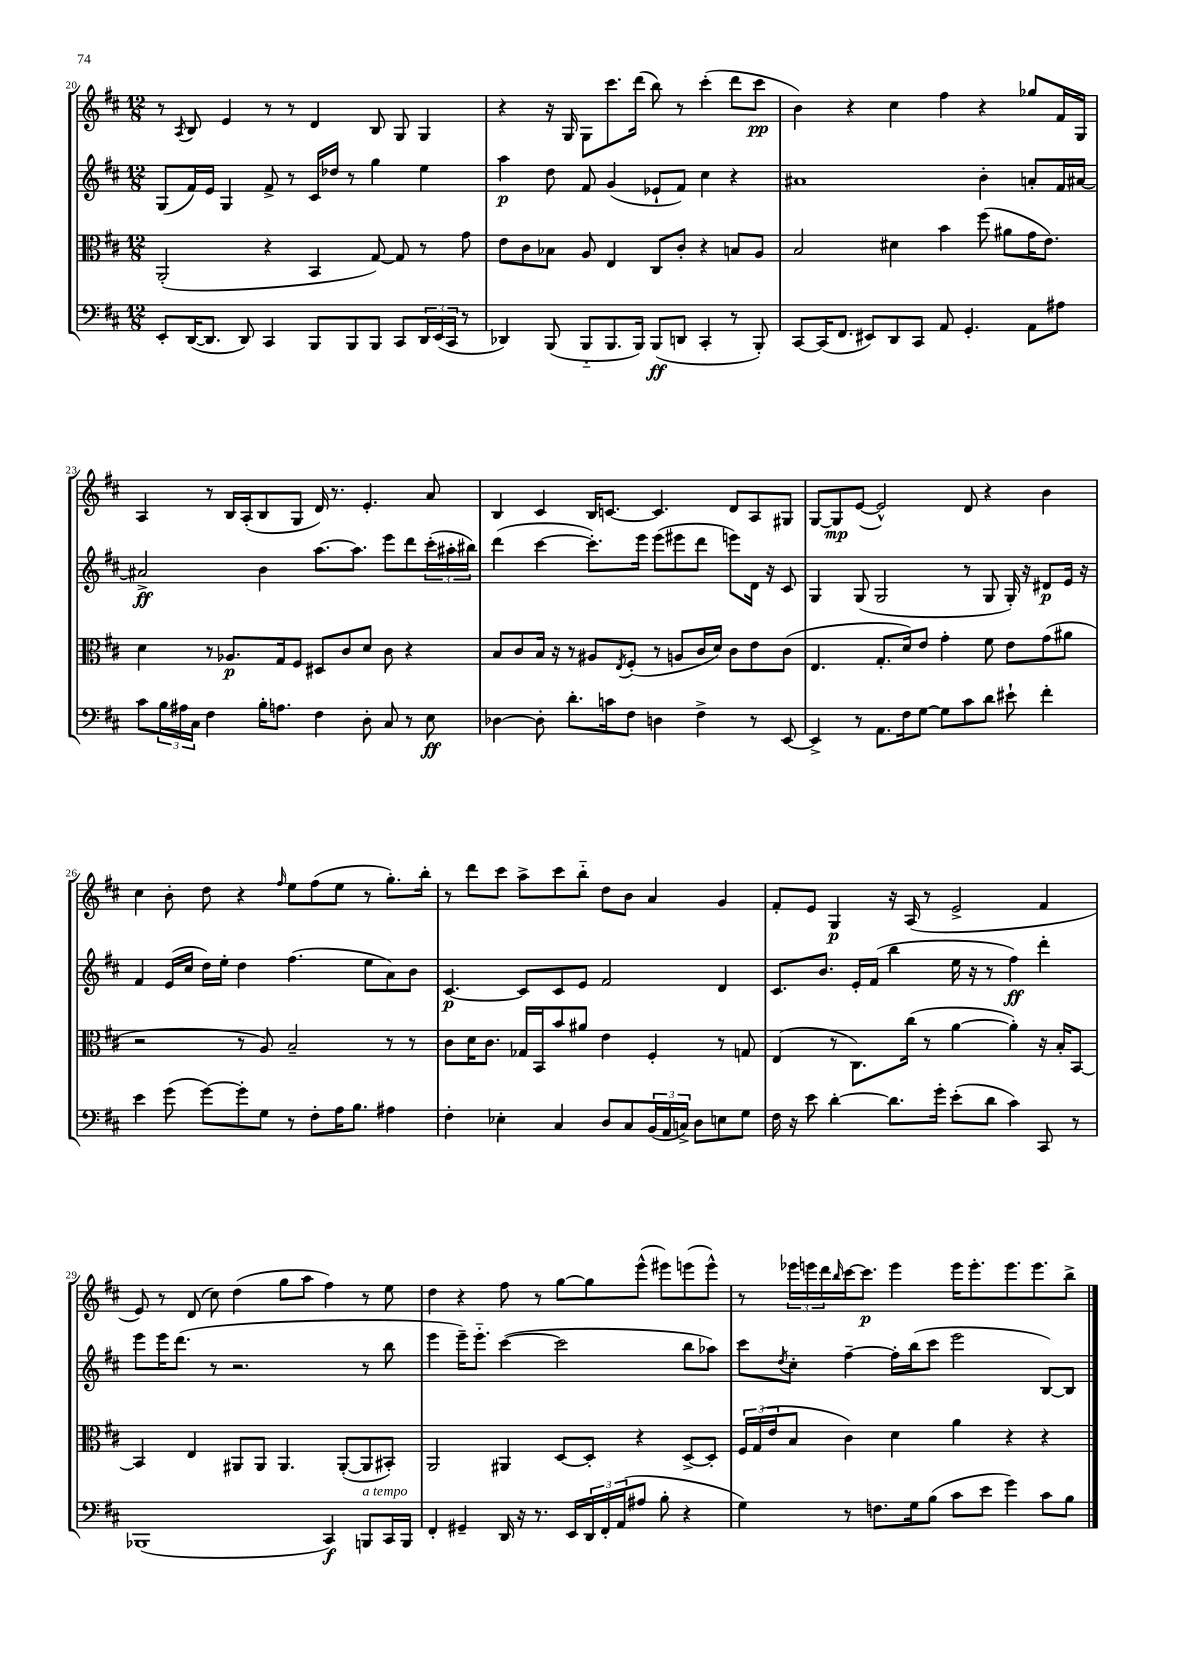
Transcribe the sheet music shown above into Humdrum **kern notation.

**kern	**dynam	**kern	**dynam	**kern	**dynam	**kern	**dynam
*part4	*part4	*part3	*part3	*part2	*part2	*part1	*part1
*staff4	*staff4	*staff3	*staff3	*staff2	*staff2	*staff1	*staff1
*clefF4	*	*clefC3	*	*clefG2	*	*clefG2	*
*k[f#c#]	*	*k[f#c#]	*	*k[f#c#]	*	*k[f#c#]	*
*M12/8	*	*M12/8	*	*M12/8	*	*M12/8	*
=20	=20	=20	=20	=20	=20	=20	=20
8EE'/L	.	(2AA'/	.	(8G/L	.	8r	.
.	.	.	.	.	.	8qA/	.
([16DD/K	.	.	.	16f#/L)	.	8B/	.
8.DD/J]	.	.	.	16e/JJ	.	.	.
.	.	.	.	4G/	.	4e/	.
8DD/)	.	.	.	.	.	.	.
4CC#/	.	4r	.	8f#^/	.	8r	.
.	.	.	.	8r	.	8r	.
8BBB/L	.	4BB/	.	16c#/LL	.	4d/	.
.	.	.	.	16dd-X/JJ	.	.	.
8BBB/	.	.	.	8r	.	.	.
8BBB/J	.	[8G/)	.	4gg\	.	8B/	.
8CC#/L	.	8G/]	.	.	.	8G/	.
24DD/L	.	8r	.	4ee\	.	4G/	.
(24EE/	.	.	.	.	.	.	.
24CC#/JJ	.	.	.	.	.	.	.
8r	.	8g\	.	.	.	.	.
=21	=21	=21	=21	=21	=21	=21	=21
4DD-X/)	.	8e\L	.	4aa\	p	4r	.
.	.	8c#\	.	.	.	.	.
(8BBB/	.	8B-X\J	.	8dd\	.	16r	.
.	.	.	.	.	.	16G/	.
8BBB/L	.	8A/	.	8f#/	.	8G\L	.
8.BBB/	.	4E/	.	(4g/	.	8.ccc#\	.
16BBB/Jk)	.	.	.	.	.	(16ddd\Jk	.
(8BBB/L	ff	8C#/L	.	8e-X`/L	.	8bb\)	.
8DDn/J	.	8c#'/J	.	8f#/J)	.	8r	.
4CC#'/	.	4r	.	4cc#\	.	(4ccc#'\	.
8r	.	8Bn/L	.	4r	.	8ddd\L	.
8BBB'/)	.	8A/J	.	.	.	8ccc#\J	pp
=22	=22	=22	=22	=22	=22	=22	=22
[8CC#/L	.	2B/	.	1a#X	.	4b\)	.
(16CC#/K]	.	.	.	.	.	.	.
8.FF#/J	.	.	.	.	.	.	.
.	.	.	.	.	.	4r	.
8EE#X/L)	.	.	.	.	.	.	.
8DD/	.	4d#X\	.	.	.	4cc#\	.
8CC#/J	.	.	.	.	.	.	.
8AA/	.	4b\	.	.	.	4ff#\	.
4.GG'/	.	.	.	.	.	.	.
.	.	(8ff#\	.	4b'\	.	4r	.
.	.	8a#X\L	.	.	.	.	.
8AA\L	.	16g\K	.	8an'/L	.	8gg-X/L	.
.	.	8.e\J)	.	.	.	.	.
8A#X\J	.	.	.	16f#/L	.	16f#/L	.
.	.	.	.	[16a#X/JJ	.	16G/JJ	.
!!LO:LB:g=z
=23	=23	=23	=23	=23	=23	=23	=23
8c#\L	.	4d\	.	2a#X^/]	ff	4A/	.
24B\L	.	.	.	.	.	.	.
24A#X\	.	.	.	.	.	.	.
24C#\JJ	.	.	.	.	.	.	.
4F#\	.	8r	.	.	.	8r	.
.	.	8.A-X/L	p	.	.	16B/LL	.
.	.	.	.	.	.	(16A'/J	.
16B'\KL	.	.	.	4b\	.	8B/	.
8.An\J	.	16G/k	.	.	.	.	.
.	.	8F#/J	.	.	.	8G/J	.
4F#\	.	8D#X/L	.	[8.aa\L	.	16d/)	.
.	.	.	.	.	.	8.r	.
.	.	8c#/	.	.	.	.	.
.	.	.	.	8.aa\J]	.	.	.
8D'\	.	8d/J	.	.	.	4.e'/	.
8C#/	.	8c#\	.	8eee\L	.	.	.
8r	.	4r	.	8ddd\	.	.	.
8E\	ff	.	.	(24ccc#'\L	.	8a/	.
.	.	.	.	24aa#X'\	.	.	.
.	.	.	.	24bb#X\JJ)	.	.	.
=24	=24	=24	=24	=24	=24	=24	=24
[4D-X\	.	8B/L	.	(4ddd\	.	4B/	.
.	.	8c#/	.	.	.	.	.
8D-'\]	.	16B/Jk	.	[4ccc#\	.	4c#/	.
.	.	16r	.	.	.	.	.
8.d'\L	.	8r	.	.	.	.	.
.	.	8A#X/L	.	8.ccc#'\L])	.	16B/KL	.
16cn\k	.	.	.	.	.	[8.cn/J	.
.	.	8qE/	.	.	.	.	.
8F#\J	.	(8F#'/J	.	.	.	.	.
.	.	.	.	16eee\Jk	.	.	.
4Dn\	.	8r	.	(8eee\L	.	4.c/]	.
.	.	8An/L	.	8eee#X\	.	.	.
4F#^\	.	16c#/L	.	8ddd\J	.	.	.
.	.	16d/JJ)	.	.	.	.	.
.	.	8c#\L	.	8eeen\L)	.	8d/L	.
8r	.	8e\	.	16d\Jk	.	8A/	.
.	.	.	.	16r	.	.	.
[8EE/	.	(8c#\J	.	8c#/	.	8G#X/J	.
=25	=25	=25	=25	=25	=25	=25	=25
4EE^/]	.	4.E/	.	4G/	.	[8G/L	.
.	.	.	.	.	.	8G/]	mp
8r	.	.	.	(8G/	.	([8e/J	.
8.AA\L	.	8.G'/L	.	2G/	.	2e^^/])	.
16F#\k	.	16d/k)	.	.	.	.	.
[8G\J	.	8e/J	.	.	.	.	.
8G\L]	.	4g'\	.	.	.	.	.
8c#\	.	.	.	8r	.	8d/	.
8d\J	.	8f#\	.	8G/	.	4r	.
8e#X`\	.	8e\L	.	16G'/)	.	.	.
.	.	.	.	16r	.	.	.
4f#'\	.	(8g\	.	8d#X/L	p	4b\	.
.	.	8a#X\J	.	16e/Jk	.	.	.
.	.	.	.	16r	.	.	.
!!LO:LB:g=z
=26	=26	=26	=26	=26	=26	=26	=26
4e\	.	2r	.	4f#/	.	4cc#\	.
(8g\	.	.	.	(16e/LL	.	8b'\	.
.	.	.	.	16cc#/JJ	.	.	.
[8g\L)	.	.	.	16dd\LL)	.	8dd\	.
.	.	.	.	16ee'\JJ	.	.	.
8g'\]	.	8r	.	4dd\	.	4r	.
8G\J	.	8A/)	.	.	.	.	.
.	.	.	.	.	.	16qqff#/	.
8r	.	2B~/	.	(4.ff#\	.	8ee\L	.
8F#'\L	.	.	.	.	.	(8ff#\	.
16A\K	.	.	.	.	.	8ee\J	.
8.B\J	.	.	.	.	.	.	.
.	.	.	.	8ee\L	.	8r	.
4A#X\	.	8r	.	8a\)	.	8.gg'\L)	.
.	.	8r	.	8b\J	.	.	.
.	.	.	.	.	.	16bb'\Jk	.
=27	=27	=27	=27	=27	=27	=27	=27
4F#'\	.	8c#\L	.	[4.c#/	p	8r	.
.	.	16d\K	.	.	.	8ddd\L	.
.	.	8.c#\J	.	.	.	.	.
4E-X'\	.	.	.	.	.	8ccc#\J	.
.	.	16G-X/LL	.	8c#/L]	.	8aa^\L	.
.	.	16BB/J	.	.	.	.	.
4C#/	.	8b/	.	8c#/	.	8ccc#\	.
.	.	8a#X/J	.	8e/J	.	8bb\J	.
8D/L	.	4e\	.	2f#/	.	8dd\L	.
8C#/	.	.	.	.	.	8b\J	.
(24BB/L	.	4F#'/	.	.	.	4a/	.
24AA/	.	.	.	.	.	.	.
24Cn^/JJ)	.	.	.	.	.	.	.
8D\L	.	.	.	.	.	.	.
8En\	.	8r	.	4d/	.	4g/	.
8G\J	.	8Gn/	.	.	.	.	.
=28	=28	=28	=28	=28	=28	=28	=28
16F#\	.	(4E/	.	8.c#/L	.	8f#'/L	.
16r	.	.	.	.	.	.	.
8e\	.	.	.	.	.	8e/J	.
.	.	.	.	8.b/J	.	.	.
[4d'\	.	8r	.	.	.	4G/	p
.	.	8.C#\L)	.	16e'/LL	.	.	.
.	.	.	.	(16f#/JJ	.	.	.
8.d\L]	.	.	.	4bb\	.	16r	.
.	.	(16cc#\Jk	.	.	.	(16A/	.
.	.	8r	.	.	.	8r	.
16g'\Jk	.	.	.	.	.	.	.
(8e'\L	.	[4a\	.	16ee\	.	2e^/	.
.	.	.	.	16r	.	.	.
8d\J	.	.	.	8r	.	.	.
4c#\)	.	4a'\])	.	4ff#\)	ff	.	.
8CC#/	.	16r	.	4ddd'\	.	4f#/	.
.	.	16B'/KL	.	.	.	.	.
8r	.	[8BB/J	.	.	.	.	.
!!LO:LB:g=z
=29	=29	=29	=29	=29	=29	=29	=29
(1BBB-X	.	4BB/]	.	8eee\L	.	8e/)	.
.	.	.	.	16eee\K	.	8r	.
.	.	.	.	(8.ddd\J	.	.	.
.	.	4E/	.	.	.	(8d/	.
.	.	.	.	8r	.	8cc#\)	.
.	.	8AA#X/L	.	2.r	.	(4dd\	.
.	.	8AA#/J	.	.	.	.	.
.	.	4.AA#/	.	.	.	8gg\L	.
.	.	.	.	.	.	8aa\J	.
4CC#/)	f	.	.	.	.	4ff#\)	.
.	.	([8AA#'/L	.	.	.	.	.
!LO:TX:a:i:t=a tempo	!	!	!	!	!	!	!
8BBBn/L	.	8AA#/]	.	8r	.	8r	.
16CC#/L	.	8BB#X'/J)	.	8bb\	.	8ee\	.
16BBB/JJ	.	.	.	.	.	.	.
=30	=30	=30	=30	=30	=30	=30	=30
4FF#'/	.	2AA/	.	4eee\	.	4dd\	.
4GG#X~/	.	.	.	16eee~\KL)	.	4r	.
.	.	.	.	8.eee\J	.	.	.
16DD/	.	4AA#X/	.	([4ccc#\	.	8ff#\	.
16r	.	.	.	.	.	.	.
8.r	.	.	.	.	.	8r	.
.	.	[8D/L	.	2ccc#\]	.	[8gg\L	.
16EE/LL	.	.	.	.	.	.	.
24DD/	.	8D'/J]	.	.	.	8gg\]	.
24FF#'/	.	.	.	.	.	.	.
(24AA/J	.	.	.	.	.	.	.
8A#X/J	.	4r	.	.	.	(8eee^^\J	.
8B'\	.	.	.	.	.	8eee#X\L)	.
4r	.	[8D^/L	.	8bb\L	.	(8eeen\	.
.	.	8D'/J]	.	8aa-X\J)	.	8eee^^\J)	.
=31	=31	=31	=31	=31	=31	=31	=31
4G\)	.	24F#/LL	.	8ccc#\L	.	8r	.
.	.	(24G/	.	.	.	.	.
.	.	24e/J	.	.	.	.	.
.	.	.	.	8qdd/	.	.	.
.	.	8B/J	.	8cc#'\J	.	24eee-X\LL	.
.	.	.	.	.	.	24eeen\	.
.	.	.	.	.	.	24ddd\	.
.	.	.	.	.	.	16qqbb/	.
8r	.	4c#\)	.	[4ff#~\	.	[16ccc#\J	.
.	.	.	.	.	.	8.ccc#\J]	p
8.Fn\L	.	.	.	.	.	.	.
.	.	4d\	.	16ff#'\LL]	.	4eee\	.
16G\k	.	.	.	(16bb\J	.	.	.
(8B\J	.	.	.	8ccc#\J	.	.	.
8c#\L	.	4a\	.	2eee\	.	16eee\KL	.
.	.	.	.	.	.	8.eee'\	.
8e\J	.	.	.	.	.	.	.
4g\)	.	4r	.	.	.	8.eee\	.
.	.	.	.	.	.	8.eee\	.
8c#\L	.	4r	.	[8B/L)	.	.	.
8B\J	.	.	.	8B/J]	.	8bb^\J	.
==	==	==	==	==	==	==	==
*-	*-	*-	*-	*-	*-	*-	*-
